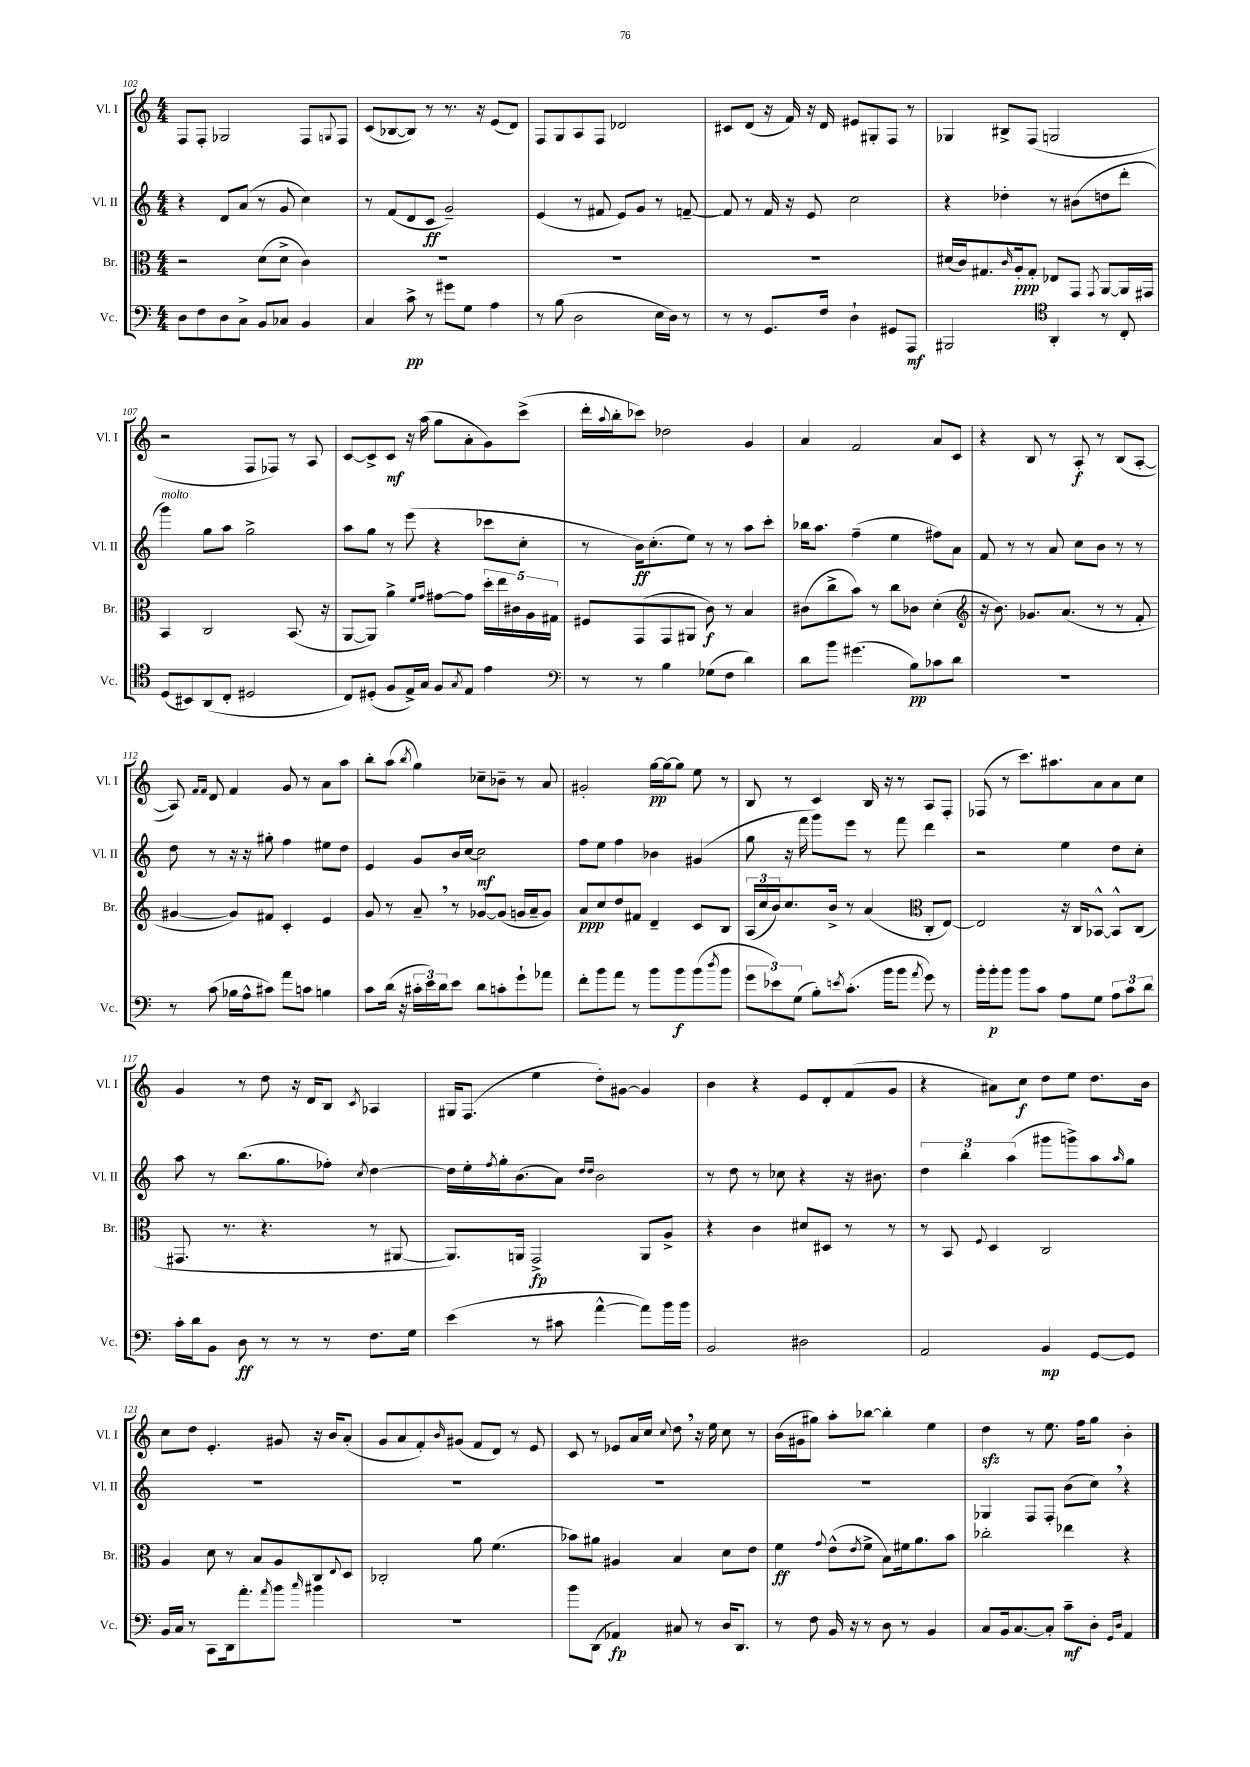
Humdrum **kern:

**kern	**kern	**kern	**kern
*staff4	*staff3	*staff2	*staff1
*clefF4	*clefC3	*clefG2	*clefG2
*k[]	*k[]	*k[]	*k[]
*M4/4	*M4/4	*M4/4	*M4/4
8D\L	2r	4r	8F/L
8F\	.	.	8F'/J
8D\	.	8d/L	2G-/
8C^\J	.	(8a/J	.
8BB/L	(8d\L	8r	.
8C-/J	8d^\J	8g/	.
4BB/	4c\)	4cc\)	8F/L
.	.	.	8qqG/
.	.	.	8F/J
=	=	=	=
4C/	1r	8r	(8c/L
.	.	(8f/L	[8B-/
8c^\	.	8d/	8B-/]J)
8r	.	8c/J	8r
8g#\L	.	2g~/)	8.r
8G\J	.	.	.
.	.	.	16r
4A\	.	.	(8e/L
.	.	.	8d/J)
=	=	=	=
8r	1r	(4e/	8F/L
(8B\	.	.	8G/
2D\	.	8r	8A/
.	.	8f#/	8F/J
.	.	8e/L)	2d-/
.	.	8g/J	.
16E\LL	.	8r	.
16D\JJ)	.	.	.
8r	.	[8f~/	.
=	=	=	=
8r	1r	8f/]	8c#/L
8r	.	8r	(8d/J
8.GG/L	.	16f/	16r
.	.	16r	16f/)
.	.	8e/	16r
16F/Jk	.	.	16d/
4D`\	.	2cc\	8e#/L
.	.	.	8G#'/
8GG#/L	.	.	8F/J
8AAA/J	.	.	8r
=	=	=	=
2BBB#/	(16d#/LL	4r	4G-/
.	16c/J)	.	.
.	8.G#/	.	.
.	.	4dd-'\	8B#^/L
.	16qqc/	.	.
.	16A'/k	.	.
.	8G#'/J	.	(8F/J
*clefC4	*	*	*
4AA'/	8E-/L	8r	2G/
.	8GG/J	(8b#\L	.
.	8qGG/	.	.
8r	[8AA/L	8dd\	.
8C'/	16AA/]L	8ddd'\J	.
.	16GG#/JJ	.	.
=	=	=	=
(8D/L	4BB/	4ggg\)	2r
8BB#/)	.	.	.
(8AA/	2C/	8gg\L	.
8C'/J	.	8aa\J	.
2D#/	.	2gg^\	8F/L
.	.	.	8F-/J)
.	(8.BB/	.	8r
.	.	.	8A/
.	16r	.	.
=	=	=	=
8C/L)	[8AA/L	8aa\L	[8c/L
(8D#'/J	8AA/]J)	8gg\J	8c^/]
8F/L	4a^\	8r	8c/J
16E^/L)	.	(8eee\	16r
16G/JJ	.	.	(16aa\
.	16qqf/LL	.	.
.	16qqg/JJ	.	.
8F/L	[8g#\L	4r	8gg\L
8qG/	.	.	.
8E/J	8g#\]J	.	8a'\
4e\	20dd'\LL	8ccc-\L	8g\)
.	20ee\	.	.
.	20c#\	.	.
.	.	8cc'\J	(8ccc^\J
.	20A\	.	.
.	20G#\JJ	.	.
=	=	=	=
*clefF4	*	*	*
8r	8F#/L	8r	16ddd'\LL
.	.	.	8qqaa/
.	.	.	16bb'\J
8r	(8GG/	16b\LK)	8ccc-\J)
.	.	(8.cc'\	.
4B\	8GG/	.	2dd-\
.	8AA#/J	8ee\J)	.
(8G-\L	8c\)	8r	.
8F\J	8r	8r	.
4d\)	4B/	8aa\L	4g/
.	.	8ccc'\J	.
=	=	=	=
8d\L	(8c#\L	16bb-\LK	4a/
.	.	8.aa\J	.
8b\J	8cc^\	.	.
(4.g#\	8b\J)	(4ff~\	2f/
.	8r	.	.
.	8cc\L	4ee\	.
8B\L)	8c-\J	.	.
8c-\	(4d'\	8ff#\L)	8a/L
8d\J	.	8a\J	8c/J
=	=	=	=
*	*clefG2	*	*
1r	16r	8f/	4r
.	8.b\)	.	.
.	.	8r	.
.	8.g-/L	8r	8B/
.	.	8a/	8r
.	(8.a/J	.	.
.	.	8cc\L	8A'/
.	8r	8b\J	8r
.	8r	8r	(8B/L
.	8f'/	8r	[8A'/J
=	=	=	=
8r	[4g#/	8dd\	8A/])
.	.	.	16qqf/LL
.	.	.	16qqf/JJ
(8c\	.	8r	8d/
16B-\LL	8g#/]L)	16r	4f/
16A^^\J	.	16r	.
8c#\J)	8f#/J	8gg#'\	.
8a\L	4c'/	4ff\	8g/
8c\J	.	.	8r
4B\	4e/	8ee#\L	8a\L
.	.	8dd\J	8aa\J
=	=	=	=
8c\L	8g/	4e/	8bb'\L
(16d\Jk	8r	.	(8aa\J
16r	.	.	.
.	.	.	8qbb/
24c#'\LL	8a~/	8g/L	4gg\)
24e\)	.	.	.
24d\J	.	.	.
8e\J	8r	16b/L	.
.	.	[16cc/JJ	.
8d\L	[8g-/L	2cc\]	8cc-~\L
8c'\	(8g-/]J	.	8b-~\J
8g`\	16g/LL	.	8r
.	16a~/J	.	.
8a-\J	8g/J)	.	8a/
=	=	=	=
8f'\L	8a/L	8ff\L	2g#'/
8b\	8cc/	8ee\J	.
8a\J	8dd/	4ff\	.
8r	8f#/J	.	.
8b\L	4d~/	4b-\	[16gg\LL
.	.	.	16gg\_J
8b\	.	.	8gg\]J
(8b\	8c/L	(4g#/	8ee\
8qdd/	.	.	.
8b\J	8B/J	.	8r
=	=	=	=
12g\L	(24A/LL	8gg\	8B/
.	24cc/	.	.
12e-\)	24b/J)	.	.
.	8.cc/	16r	8r
(12G\J	.	.	.
.	.	16fff\	.
8B'\L)	.	8ggg\L)	4c/
.	16b^/Jk	.	.
8qe/	.	.	.
(8.c'\J	8r	8eee\J	.
.	(4a/	8r	16B/
16b\LK	.	.	16r
8b\J	.	8fff\	8r
*	*clefC3	*	*
8qa/	.	.	.
8g\)	8C'/L	4ddd\	8A/L
8r	[8E/J)	.	8F'/J
=	=	=	=
16b'\LL	2E/]	2r	(8F-/
16b'\J	.	.	.
8b\J	.	.	8r
8b\L	.	.	8.ccc\L)
8c\J	.	.	.
.	.	.	8.aa#\
8A\L	16r	4ee\	.
.	16C/LK	.	.
8G\J	[8BB-^^/J	.	8a\
12A\L	8BB-^^/]L	8dd\L	8a\
12c\	.	.	.
.	(8C/J	8cc'\J	8cc\J
12d\J	.	.	.
=	=	=	=
16c'\LL	8.GG#/	8aa\	4g/
16d\J	.	.	.
8BB\J	.	8r	.
.	8.r	.	.
8D\	.	(8.bb\L	8r
8r	4.r	.	8dd\
.	.	8.gg\	.
8r	.	.	16r
.	.	.	16d/LK
8r	.	8ff-'\J)	8B/J
.	.	8qcc/	8qc/
8.F\L	8r	[4dd\	4A-/
.	[8AA#/	.	.
16G\Jk	.	.	.
=	=	=	=
(4e\	8.AA#/]L)	16dd\]LL	16G#/LK
.	.	16ee'\	(8.F/J
.	.	8qff/	.
.	.	16gg'\J	.
.	16AA/Jk	(8.b\	.
8r	2GG^/	.	4ee\
8c#\	.	8a\J)	.
.	.	16qqdd/LL	.
.	.	16qqdd/JJ	.
[4a^^\	.	2b\	8dd'\L)
.	.	.	[8g#\J
8a\]L)	8AA/L	.	4g#/]
16b\L	8A^/J	.	.
16b\JJ	.	.	.
=	=	=	=
2BB/	4r	8r	4b\
.	.	8dd\	.
.	4c\	8r	4r
.	.	8cc-\	.
2D#\	8d#/L	4r	8e/L
.	8D#/J	.	8d'/
.	8r	16r	(8f/
.	.	8.b#\	.
.	8r	.	8g/J
=	=	=	=
2AA/	8r	6dd\	4r
.	8BB/	.	.
.	.	6bb'\	.
.	8qqF/	.	.
.	4D/	.	8a#\L)
.	.	(6aa\	.
.	.	.	8cc\J
4BB/	2C/	8ggg#\L	8dd\L
.	.	8ggg^\)	8ee\J
[8GG/L	.	8aa\	8.dd\L
.	.	16qqaa/	.
8GG/]J	.	8gg\J	.
.	.	.	16b\Jk
=	=	=	=
16BB/LL	4A/	1r	8cc\L
16C/JJ	.	.	.
8r	.	.	8dd\J
8CC\L	8d\	.	4.e'/
16DD\k	8r	.	.
8.a'\	.	.	.
.	8B/L	.	.
8qa/	.	.	.
8b\J	8A/	.	8g#/
16qqcc/	.	.	.
4b#\	8C/	.	16r
.	.	.	16b/LK
.	8qqE/	.	.
.	8D/J	.	(8a'/J
=	=	=	=
1r	2C-'/	1r	8g/L
.	.	.	8a/
.	.	.	8f'/)
.	.	.	16qqb/
.	.	.	(8g#/J
.	8a\	.	8f/L
.	(4.f\	.	8d/J)
.	.	.	8r
.	.	.	8e/
=	=	=	=
8b\L	8b-\L)	1r	8c/
(8DD\J	8a#\J	.	8r
4AA-/)	4A#/	.	8e-/L
.	.	.	16a/L
.	.	.	16cc/JJ
.	.	.	8qqcc/
8C#/	4B/	.	8dd\
8r	.	.	16r
.	.	.	16ee\
16D/LK	8d\L	.	8cc\
8.DD/J	.	.	.
.	8e\J	.	8r
=	=	=	=
8r	4f\	1r	(16b\LL
.	.	.	16g#\J
8F\	.	.	8gg#\J)
.	8qqg/	.	.
16BB/	(8e^^\L	.	8aa'\L
16r	.	.	.
.	8qe/	.	.
8r	8f^\J	.	[8bb-\J
8D\	8B\L)	.	4bb-'\]
8r	16f#\k	.	.
.	8.a\	.	.
4BB/	.	.	4ee\
.	8b\J	.	.
=	=	=	=
8C/L	2cc-'\	4G-/	4dd\
16BB/k	.	.	.
[8.C/	.	.	.
.	.	8F/L	8r
8C'/]J	.	8F'/J	8.ee\
8c~\L	4ee-\	(8b\L	.
.	.	.	16ff\LK
8D'\J	.	8cc\J)	8gg\J
16qqGG/LL	.	.	.
16qqD/JJ	.	.	.
4AA/	4r	4r	4b'\
==	==	==	==
*-	*-	*-	*-
